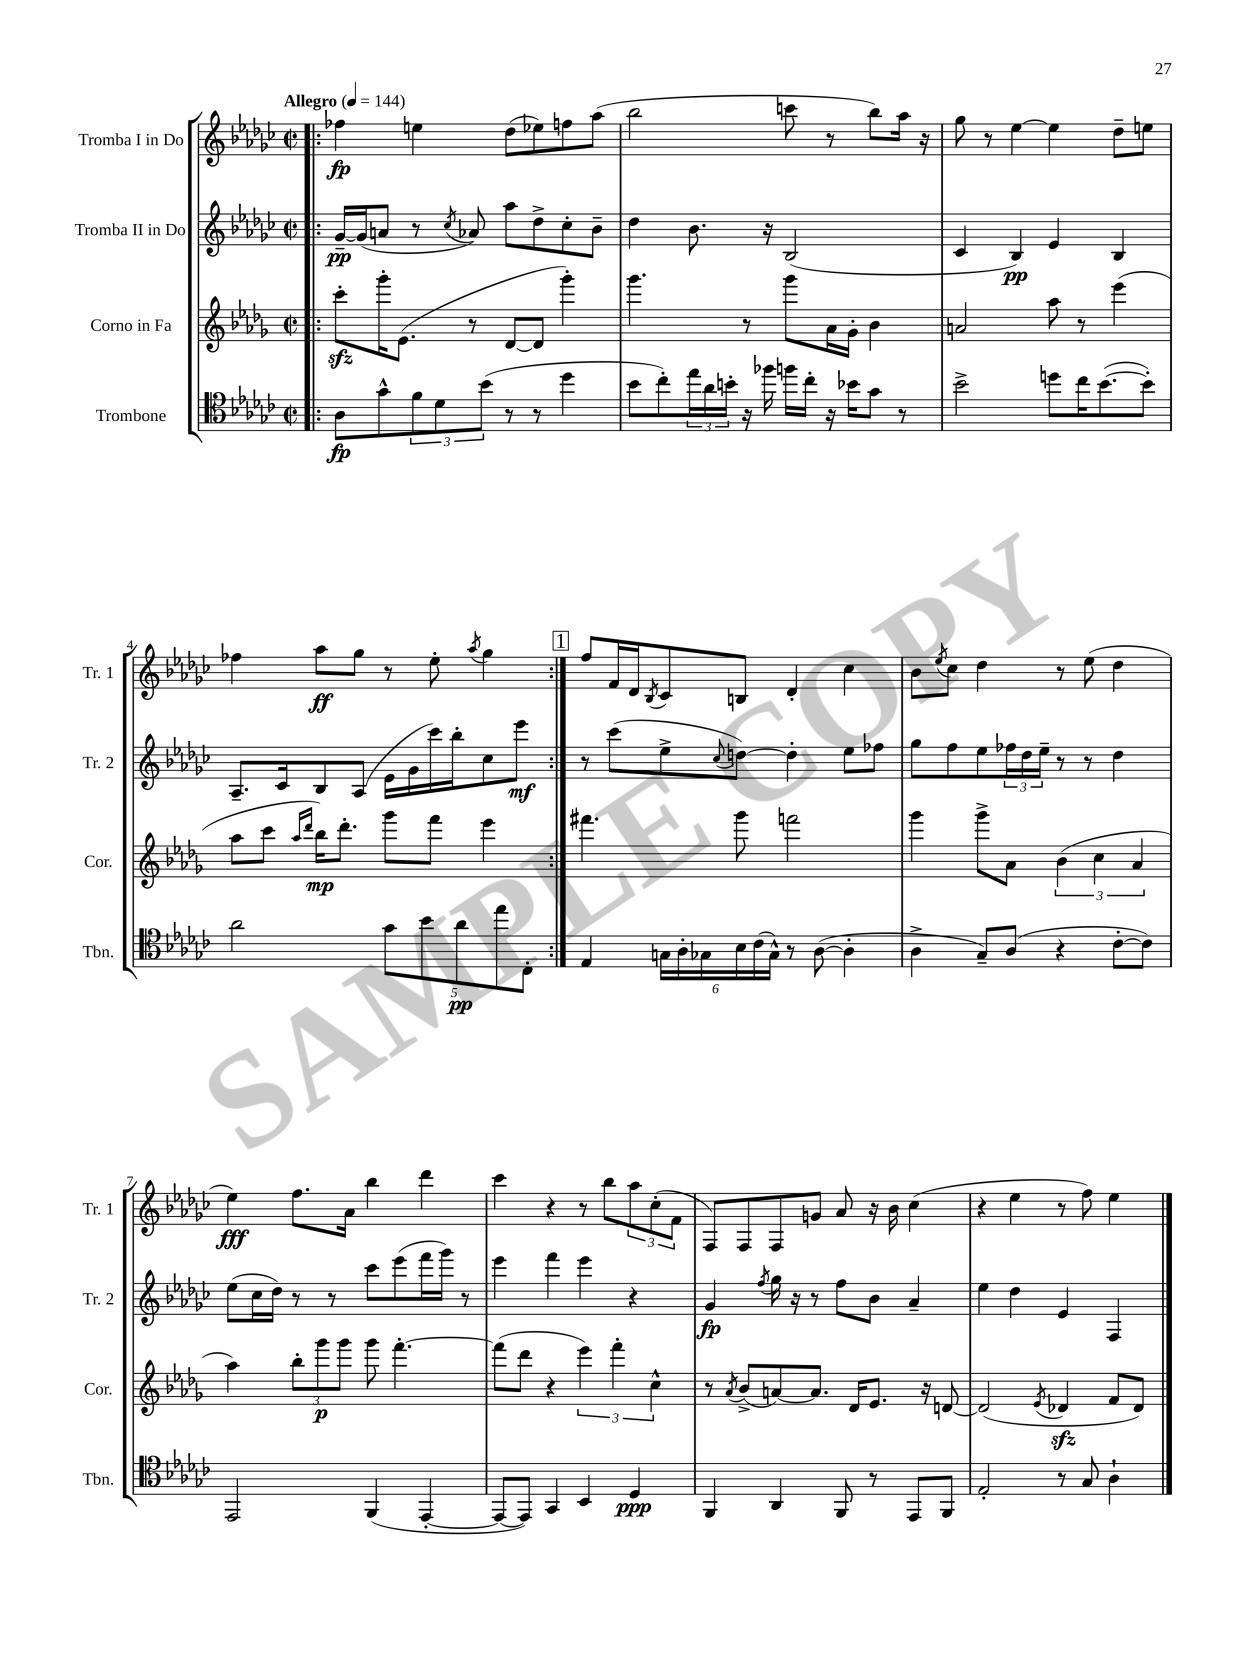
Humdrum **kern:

**kern	**kern	**kern	**kern
*staff4	*staff3	*staff2	*staff1
*clefC4	*clefG2	*clefG2	*clefG2
*k[b-e-a-d-g-c-]	*k[b-e-a-d-g-]	*k[b-e-a-d-g-c-]	*k[b-e-a-d-g-c-]
*M2/2	*M2/2	*M2/2	*M2/2
*met(c|)	*met(c|)	*met(c|)	*met(c|)
*MM144	*MM144	*MM144	*MM144
=!|:	=!|:	=!|:	=!|:
8A-	8ccc'	[16g-~	4ff-
.	.	(16g-]	.
8g-^^	16ggg-'	8a	.
.	(8.e-	.	.
12f	.	8r	4ee
12d-	.	.	.
.	.	8qcc-	.
.	8r	8a-)	.
(12b-	.	.	.
8r	[8d-	8aa-	(8dd-
8r	8d-]	8dd-^	8ee-)
4dd-	4ggg-')	8cc-'	8ff
.	.	8b-~	(8aa-
=	=	=	=
8b-	4.ggg-	4dd-	2bb-
8cc-')	.	.	.
24ee-	.	8.b-	.
24a-	.	.	.
24b'	.	.	.
16r	8r	.	.
16ff-	.	16r	.
16ff	8ggg-	(2B-	8ccc
16cc-'	.	.	.
16r	16a-	.	8r
16b-	16g-'	.	.
8g-	4b-	.	8bb-)
8r	.	.	16aa-
.	.	.	16r
=	=	=	=
2b-^	2a	4c-	8gg-
.	.	.	8r
.	.	4B-)	[4ee-
8dd	8aa-	4e-	4ee-]
16cc-	8r	.	.
([8.b-	.	.	.
.	(4eee-	4B-	8dd-~
8b-'])	.	.	8ee
=	=	=	=
2a-	8aa-	8.A-~	4ff-
.	8ccc	.	.
.	.	16c-	.
.	16qqaa-	.	.
.	16qqddd-	.	.
.	16bb-)	8B-	8aa-
.	8.ddd-'	.	.
.	.	(8A-	8gg-
10g-	8ggg-	16e-	8r
.	.	16g-	.
10b-	.	.	.
.	8fff	16ccc-)	8ee-'
.	.	16bb-'	.
10a-	.	.	.
.	.	.	8qaa-
.	4eee-	8cc-	4gg-
10ee-	.	.	.
.	.	8eee-	.
10C-'	.	.	.
=:|!	=:|!	=:|!	=:|!
4E-	4.fff#	8r	8ff
.	.	(8ccc-	16f
.	.	.	16d-
.	.	.	8qB-
24G	.	8ee-^	8c-
24A-'	.	.	.
24G-	.	.	.
.	.	8qqcc-	.
24B-	8ggg-	[8dd)	8B
(24c-	.	.	.
24G-^^)	.	.	.
8r	2fff	4dd']	4d-'
([8A-	.	.	.
4A-']	.	8ee-	4cc-
.	.	8ff-	.
=	=	=	=
4A-^	4ggg-	8gg-	8b-
.	.	.	8qee-
.	.	8ff	8cc-
8G-~)	8ggg-^	8ee-	4dd-
(8A-	8a-	24ff-	.
.	.	24dd-	.
.	.	24ee-~	.
4r	(6b-	8r	8r
.	.	8r	(8ee-
.	6cc	.	.
[8c-'	.	4dd-	4dd-
.	6a-	.	.
8c-])	.	.	.
=	=	=	=
2EE-	4aa-)	(8ee-	4ee-)
.	.	16cc-	.
.	.	16dd-)	.
.	12bb-'	8r	8.ff
.	12ggg-	.	.
.	.	8r	.
.	12ggg-	.	.
.	.	.	16a-
(4FF	8ggg-	8ccc-	4bb-
.	[4.fff'	(8eee-	.
[4EE-'	.	16fff	4ddd-
.	.	16ggg-)	.
.	.	8r	.
=	=	=	=
8EE-_	(8fff]	4eee-	4ccc-
8EE-])	8ddd-	.	.
4GG-	4r	4fff	4r
4BB-	6eee-)	4eee-	8r
.	.	.	8bb-
.	6fff'	.	.
4D-	.	4r	12aa-
.	6cc^^	.	(12cc-'
.	.	.	12f
=	=	=	=
4FF	8r	4g-	8F)
.	8qa-	.	.
.	(8b-^	.	8F
.	.	8qff	.
4AA-	[8a)	16gg-	8F
.	.	16r	.
.	8.a]	8r	8g
8FF	.	8ff	8a-
.	16d-	.	.
8r	8.e-	8b-	16r
.	.	.	16b-
8EE-	.	4a-~	(4cc-
.	16r	.	.
8FF	[8d	.	.
=	=	=	=
2E-'	(2d]	4ee-	4r
.	.	4dd-	4ee-
.	8qe-	.	.
8r	4d-	4e-	8r
8G-	.	.	8ff)
4A-`	8f	4F	4ee-
.	8d-)	.	.
==	==	==	==
*-	*-	*-	*-
